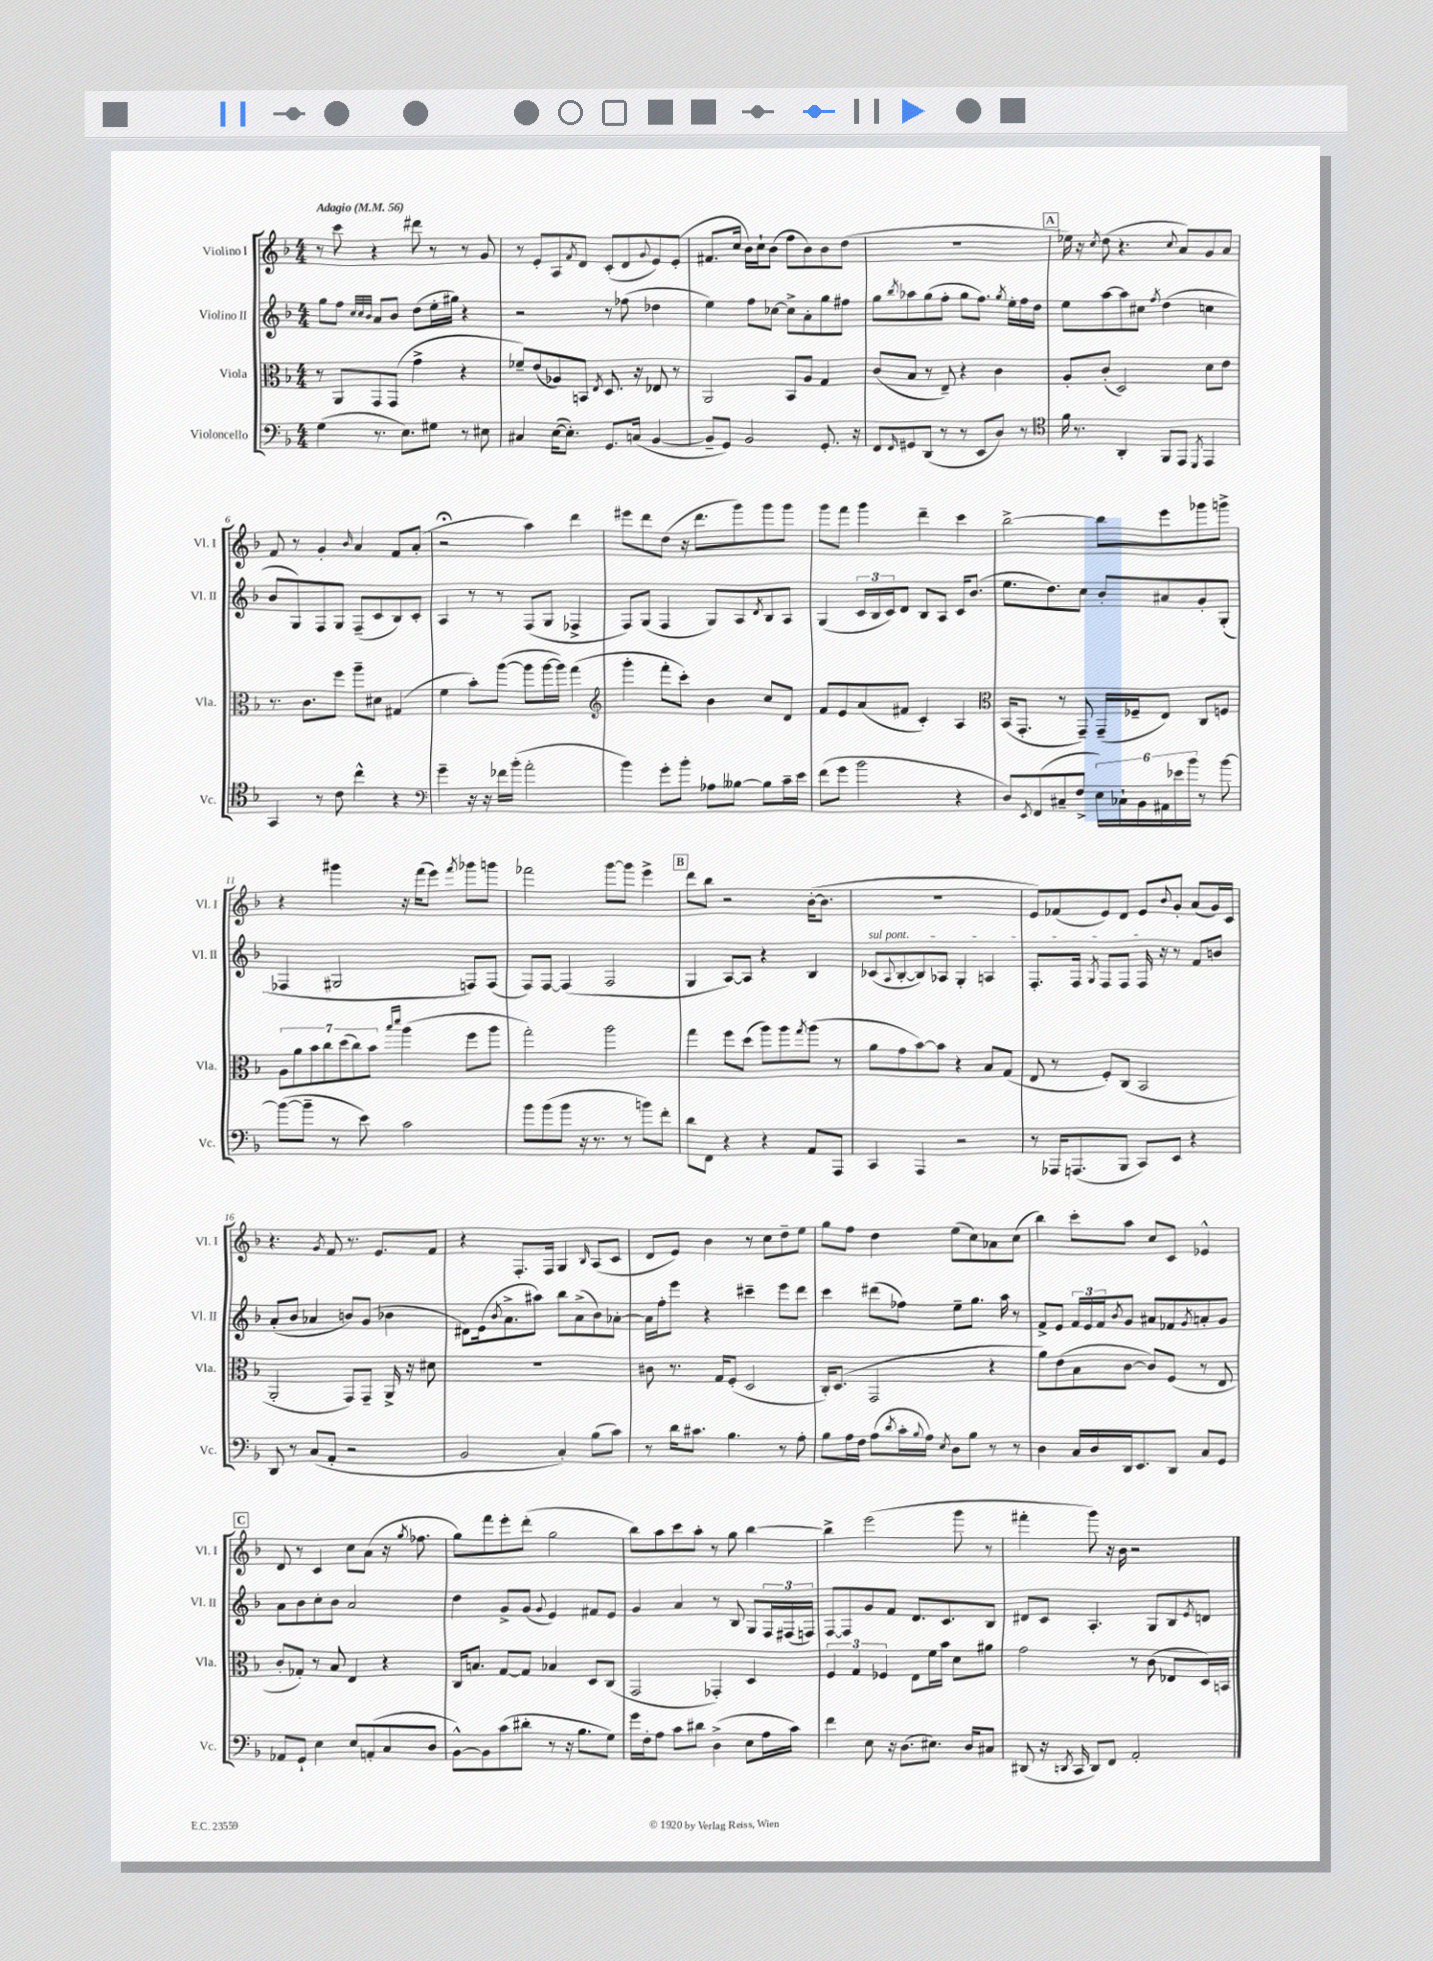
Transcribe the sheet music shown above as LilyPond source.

<<
\new StaffGroup <<
\new Staff = "s0" \with { instrumentName = "Violino I" shortInstrumentName = "Vl. I" } {
    \clef treble \key f \major \numericTimeSignature \time 4/4 \tempo "Adagio" 4 = 56
    r8 c'''8 r4 dis'''8 r8 r8 g'8 |
    r8 e'8-. a8 \acciaccatura { f'8 } d'8 c'8-.( d'8 \appoggiatura { g'8 } e'8) e'8-.( |
    fis'8. c''16 bes'16) c''16-! bes'8( f''8 bes'8) bes'8 d''8( |
    R1 |
    \mark \markup { \box "A" } ees''16) r16 \acciaccatura { c''8 } d''8( r4. \appoggiatura { c''8 } a'8) g'8 a'8 |
    f'8 r8 g'4-. \grace { bes'16 } a'4 f'8 a'8-.( |
    r2\fermata a''4) d'''4 |
    eis'''8 d'''8 d''8( r16 d'''8. g'''8) g'''8 g'''8 |
    g'''8 f'''8 g'''4 d'''4-- c'''4 |
    bes''2~-> bes''8 e'''8 ges'''8 g'''8-> |
    r4 gis'''4 r16 f'''16( e'''8) \acciaccatura { f'''8 } ges'''8 g'''8 |
    fes'''2 g'''8~ g'''8 e'''4-> |
    \mark \markup { \box "B" } d'''8 bes''8 r2 bes'16~-.( bes'8. |
    R1 |
    e'8) fes'8( e'8) d'8 e'8 \appoggiatura { bes'8 } g'8-. a'8( g'16) c'16 |
    r4. \acciaccatura { g'8 } f'8 r8. e'8. f'8 |
    r4 f8.-. f16 g4 \grace { bes16 } a8( c'8 |
    d'8 e'8) bes'4 r8 c''8 d''8-- e''8 |
    g''8 f''8 d''4 e''8( c''8) aes'8 c''8( |
    bes''4) c'''8-. a''8 c''8 c'8 ees'4-^ |
    \mark \markup { \box "C" } d'8 r8 c'4 c''8 a'8( r16 \acciaccatura { g''8 } fes''8. |
    g''8) f'''8 e'''8-. d'''8-.( g''2 |
    bes''8) a''8 c'''8 a''8-. r8 g''8 bes''4~ |
    bes''4-> e'''2( g'''8 r8 |
    fis'''4-. g'''8) r16 bes'16 r2 \bar "|." |
}
\new Staff = "s1" \with { instrumentName = "Violino II" shortInstrumentName = "Vl. II" } {
    \clef treble \key f \major \numericTimeSignature \time 4/4
    g''8 f''8 \grace { c''32 c''32 bes'32 } a'8 bes'8 d''8( e''16-. gis''16) r4 |
    r2 r8 fes''8( des''4 |
    e''4) f''8 ces''8~ ces''8-> a'8-. g''8 fis''8 |
    g''8 \acciaccatura { bes''8 } aes''8 g''8( f''8-. g''8 f''8.) \acciaccatura { g''8 } e''16-. f''16 d''16 |
    \mark \markup { \box "A" } e''8 a''8~ a''8 cis''8 \acciaccatura { f''8 } d''4( c''4 |
    bes'8 g8) f8 g8 f8--( c'8 bes8) c'8-. |
    a4 r8 r8 f8( g8 fes4-> |
    f8) g8( f4 g8) a8 \acciaccatura { d'8 } bes8 a8 |
    g4( \tuplet 3/2 { c'16 bes16 c'16) } d'8 bes8 a8 c'16 bes'8.( |
    e''8. d''8.) c''8 bes'8-. ais'8 g'8-. g8-.( |
    fes4 gis2 f8) f8( |
    f8) f8~ f4( f2 |
    \mark \markup { \box "B" } g4 a8~) a8 r4 bes4 |
    \once \override TextSpanner.bound-details.left.text = \markup { \italic "sul pont." } ces'8\startTextSpan( \appoggiatura { a8 } bes8~-. bes8) aes8 g4-. a4 |
    f8.-. f16 \acciaccatura { g8 } f8 f8 f16\stopTextSpan r16 r8 f'8 b'8 |
    a'8-.( bes'8 aes'4 b'8) g'8( bes'4 |
    dis'8) e'16( \acciaccatura { bes'8 } a'8.-> ais''8) bes''8 a'8->( bes'8) aes'8~-. |
    aes'16 f''16-. e'''8 r4 cis'''4-- e'''8 d'''8 |
    c'''4 dis'''8( fes''8) e''8-- g''8. a''16 r8 |
    f'8-> e'8 \tuplet 3/2 { f'16 e'16 f'16 } \acciaccatura { bes'8 } g'8 ais'8 fes'8 \acciaccatura { g'8 } a'8-. g'8 |
    \mark \markup { \box "C" } a'8 bes'8 c''8-. bes'8 a'2 |
    d''4 g'8-> g'8( \appoggiatura { g'8 } e'4) fis'8 e'8 |
    g'4 a'4 r8 bes8 g8 \tuplet 3/2 { f16 fis16( f16) } |
    f8~ f8 g'8 f'8 d'8. c'8. bes8 |
    dis'8 c'8 a4.-. g8 bes8 \acciaccatura { e'8 } d'8 \bar "|." |
}
\new Staff = "s2" \with { instrumentName = "Viola" shortInstrumentName = "Vla." } {
    \clef alto \key f \major \numericTimeSignature \time 4/4
    r8 a,8 g,8 g,8( g'4-> r4 |
    fes'8--) e'8( aes8) b,8 \acciaccatura { e8 } d8. r16 ees8 r8 |
    a,2 bes,8 a8 g4 |
    c'8( bes8 r8 e8--) r4 c'4 |
    \mark \markup { \box "A" } a8-. c'8-.( d2) d'8 e'8 |
    r8. c'8. f''8 a''8-- dis'8 gis4( |
    f'4 bes'8-.) a''8~( a''8 a''16~ a''16) g''4( |
    \clef treble g'''4-. f'''8-. c'''8-.) bes'4 c''8 d'8 |
    f'8 e'8 a'8( fis'8 c'4-.) a4 |
    \clef alto bes,16( g,8.-. r8 g,8--) g,16--( fes16-- e8) c8 f8 |
    \tuplet 7/4 { a8 a'8 bes'8 c''8 d''8( c''8) bes'8 } \grace { bes''16 d'''16 } a''4( f''8 a''8 |
    g''2-.) a''2 |
    \mark \markup { \box "B" } g''4 f''8 d''8( a''8) a''8 \acciaccatura { g''8 } a''8( r8 |
    a'8 g'8 bes'8~) bes'8 r4 bes8 g8( |
    e8 r8 f8-.) c8( bes,2 |
    a,2-. g,8) g,8-- a,16-> r16 dis'8 |
    R1 |
    cis'8 r8. g16 f8-.( d2 |
    c16-.) d8.( g,2 r4 |
    a'8) e'8( bes8 c'8~ c'8) f8( r8 e8 |
    \mark \markup { \box "C" } c'8-. ges8-.) r8 bes8 e4 r4 |
    c16 b8. g8~ g8 bes4 d8 c8( |
    g,2 ges,4-.) d4 |
    \tuplet 3/2 { f4 g4 fes4 } e8 f'16 bes'16 d'8 ais'8 |
    g'2 r8 c'8( ees8 d16) b,16 \bar "|." |
}
\new Staff = "s3" \with { instrumentName = "Violoncello" shortInstrumentName = "Vc." } {
    \clef bass \key f \major \numericTimeSignature \time 4/4
    g4( r8. e8.) gis8 r8 eis8 |
    cis4 e16~( e8.-.) g,8. c16( bes,4~ |
    bes,8-- g,8) bes,2 g,8.-. r16 |
    f,8 \grace { f,16 } gis,8 d,8( r8 r8 e,8 d8) r8 |
    \mark \markup { \box "A" } \clef tenor f'16 r8. a,4-. f,8 e,8 \acciaccatura { d,8 } e,4 |
    g,4 r8 c'8 c''4-^ r4 |
    \clef bass g'4-- r16 r16 fes'16 bes'16-.( a'2-. |
    bes'4) g'8-. bes'8-. aes8 beses8~ beses8 c'16-- e'16 |
    f'8( g'8 bes'2 r4 |
    d8) \acciaccatura { e,8 } f,8( cis8-- f8-> \tuplet 6/4 { e16) ces16-! bes,16 ais,16 ees'16 bes'16 } r8 bes'8~ |
    bes'8~( bes'8-- r8 e'8) c'2 |
    bes'8 bes'8( bes'8 r16 r8. r8 b'8) f'8-. |
    \mark \markup { \box "B" } d'8 f,8 r4 r4 a,8 a,,8 |
    c,4 a,,4 r2 |
    r8 aes,,16 a,,8.( bes,,8 c,8) e,8 r4 |
    d,8 r8 c8( a,8-. r2 |
    bes,2 c4-.) bes8( c'8) |
    r8 d'16 cis'8. bes4. r8 a8-. |
    bes8 a16 f16 a8( \acciaccatura { d'8 } c'16-. \appoggiatura { bes8 } a16) \acciaccatura { e8 } d8 bes8 r8 r8 |
    d4 c16 d16 d,16 e,8. d,8 c8 g,8 |
    \mark \markup { \box "C" } aes,8 g,8-! e4 e8 a,8-.( c8 d8 |
    bes,8~-^) bes,8 c'8( dis'8-. r8 r16 bes8. g8) |
    g'16 f16-. a8 c'8 dis'8 d4->( e8 a16 c'16) |
    f'4 e8 r16 d8.( eis8.) d16 cis8 |
    dis,8( r16 \acciaccatura { d,8 } c,16 d,8) f,8 a,2-. \bar "|." |
}
>>
>>
